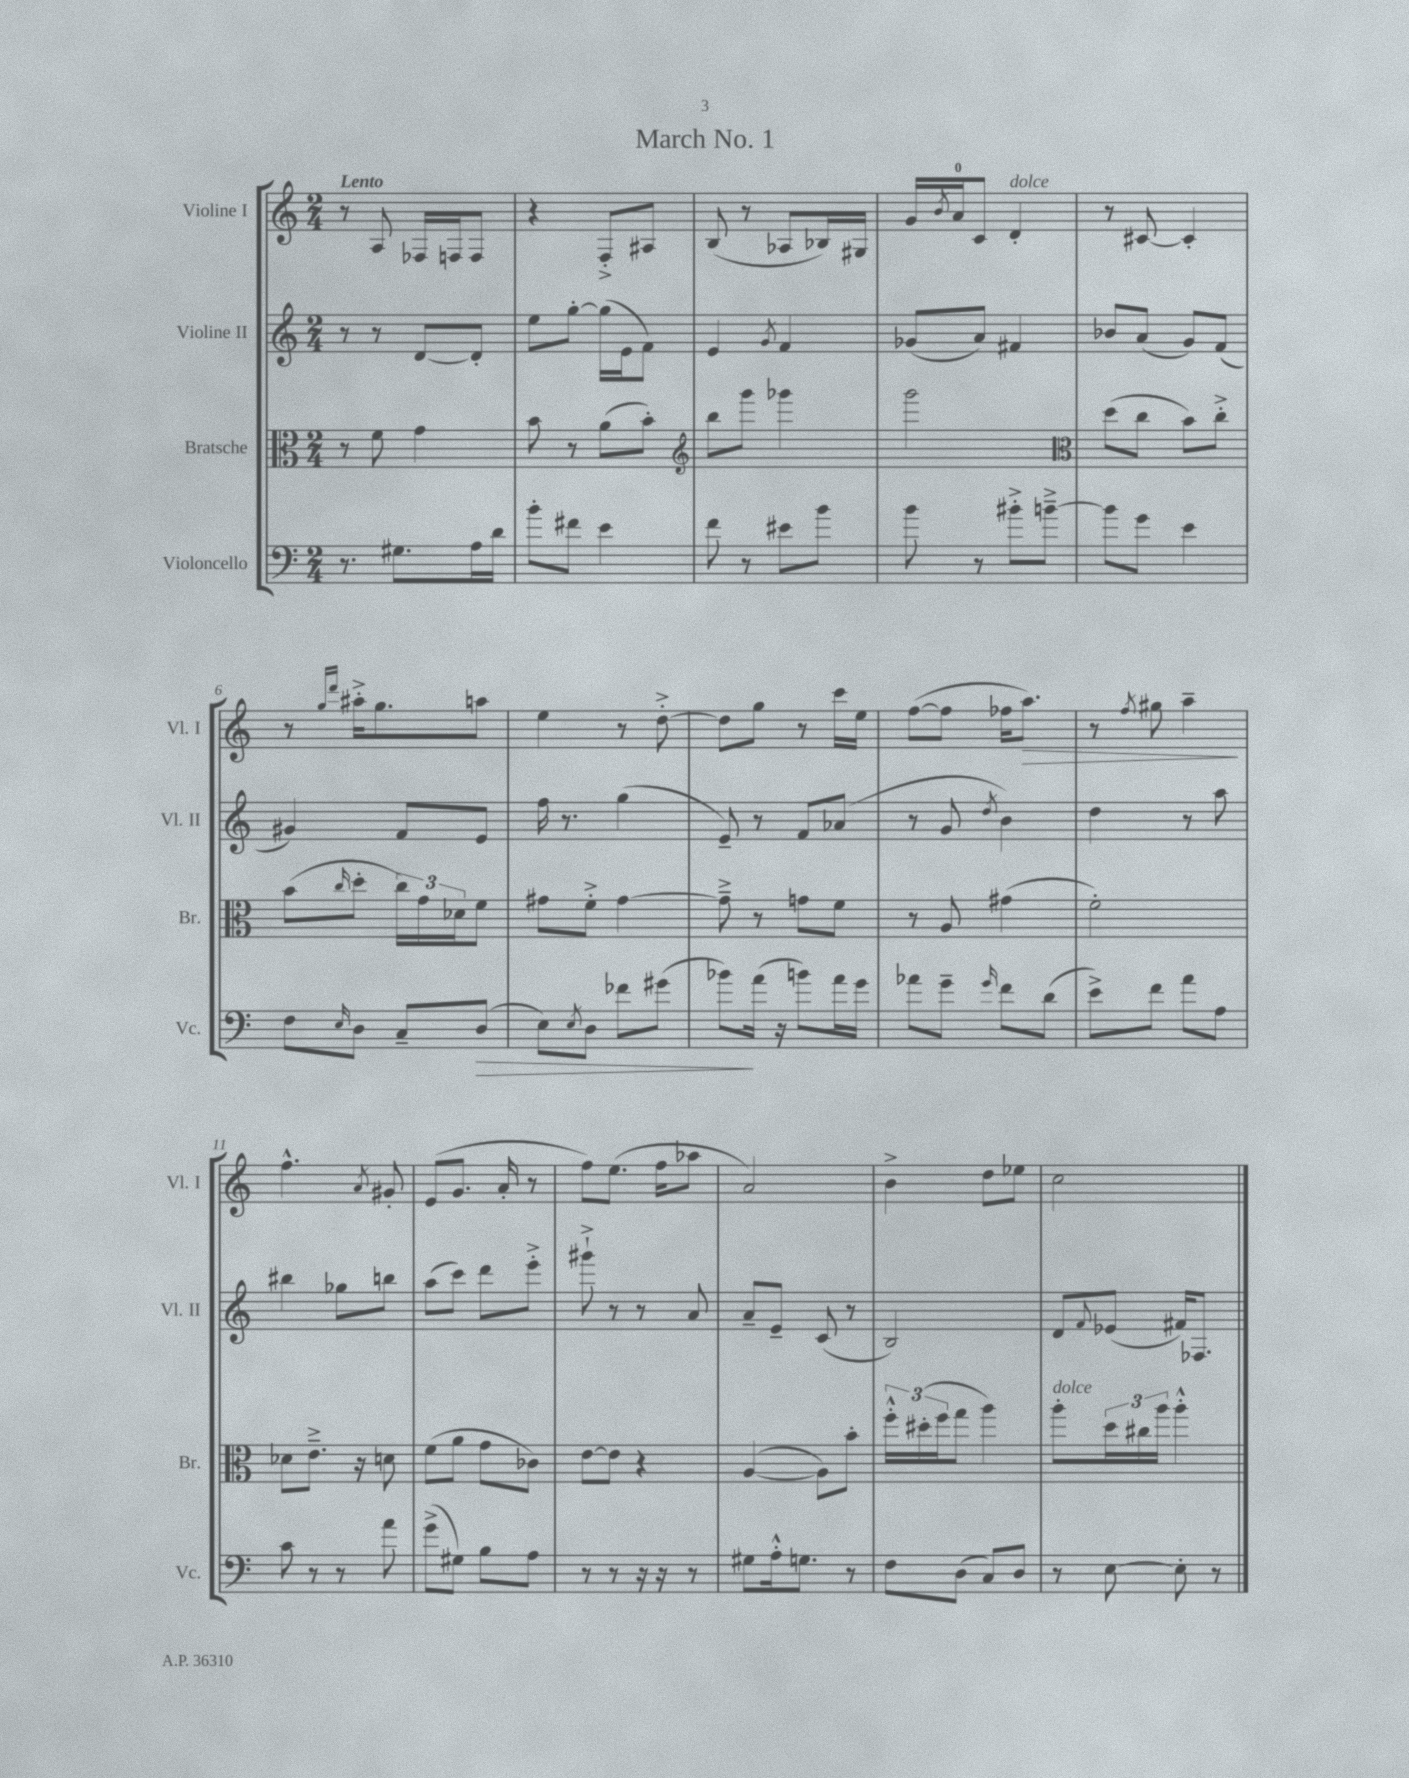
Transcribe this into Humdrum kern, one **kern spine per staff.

**kern	**kern	**kern	**kern
*staff4	*staff3	*staff2	*staff1
*clefF4	*clefC3	*clefG2	*clefG2
*k[]	*k[]	*k[]	*k[]
*M2/4	*M2/4	*M2/4	*M2/4
8.r	8r	8r	8r
.	8f	8r	8A
8.G#	.	.	.
.	4g	[8d	16F-
.	.	.	16F
16A	.	8d']	8F
16d	.	.	.
=	=	=	=
8b'	8b	8ee	4r
8f#	8r	[8gg'	.
4e	(8a	(16gg]	8F'^
.	.	16e	.
.	8b')	8f)	8A#
=	=	=	=
*	*clefG2	*	*
8f	8bb	4e	(8B
8r	8ggg	.	8r
.	.	8qg	.
8e#	4ggg-	4f	8A-
8b	.	.	16B-)
.	.	.	16G#
=	=	=	=
8b	2ggg	(8g-	16g
.	.	.	8qb
.	.	.	16a
8r	.	8a)	8c
8b#'^	.	4f#	4d'
[8b~^	.	.	.
=	=	=	=
*	*clefC3	*	*
8b]	(8dd	8b-	8r
8g	8cc	(8a	[8c#
4e	8b)	8g)	4c#']
.	8cc'^	(8f	.
=	=	=	=
8F	(8b	4g#)	8r
.	.	.	16qqgg
16qqE	16qqcc	.	16qqddd
8D	8dd'	.	16aa#'^
.	.	.	8.gg
8C~	24cc)	8f	.
.	24g	.	.
.	24d-	.	.
(8D	8f	8e	8aa
=	=	=	=
8E)	8g#	16ff	4ee
.	.	8.r	.
8qE	.	.	.
8D	8f'^	.	.
8f-	[4g#	(4gg	8r
(8g#	.	.	[8dd'^
=	=	=	=
8b-)	8g#~^]	8e~)	8dd]
(16a	8r	8r	8gg
16r	.	.	.
8b)	8g	8f	8r
16a	8f	(8a-	16ccc
16g	.	.	16ee
=	=	=	=
8a-	8r	8r	([8ff
8g~	8A	8g	8ff]
16qqg	.	8qdd	.
8f	(4g#	4b)	16ff-
.	.	.	8.aa)
(8d	.	.	.
=	=	=	=
8e^)	2f')	4dd	8r
.	.	.	8qff
8f	.	.	8gg#
8a	.	8r	4aa~
8A	.	8aa	.
=	=	=	=
8c	8d-	4bb#	4.ff^^
8r	8.e~^	.	.
8r	.	8gg-	.
.	16r	.	.
.	.	.	8qa
8a	8d	8bb	8g#'
=	=	=	=
(8g^	(8f	(8aa	(8e
8G#)	8a	8ccc)	8.g
8B	8g	8ddd	.
.	.	.	16a'
8A	8c-)	8eee'^	8r
=	=	=	=
8r	[8e	8ggg#`^	8ff)
8r	8e]	8r	(8.ee
16r	4r	8r	.
16r	.	.	16ff
8r	.	8a	8aa-
=	=	=	=
8G#	([4A	8a~	2a)
16A'^^	.	8e~	.
8.G	.	.	.
.	8A])	(8c	.
8r	8b'	8r	.
=	=	=	=
8F	24ff'^^	2B)	4b^
.	(24dd#'	.	.
.	24ff	.	.
(8D	8gg	.	.
8C)	4aa)	.	8dd
8D	.	.	8ee-
=	=	=	=
8r	8aa'	8d	2cc
.	.	8qqf	.
[8E	24dd	(8e-	.
.	24cc#	.	.
.	24aa	.	.
8E']	4aa'^^	16f#)	.
.	.	8.F-	.
8r	.	.	.
==	==	==	==
*-	*-	*-	*-
